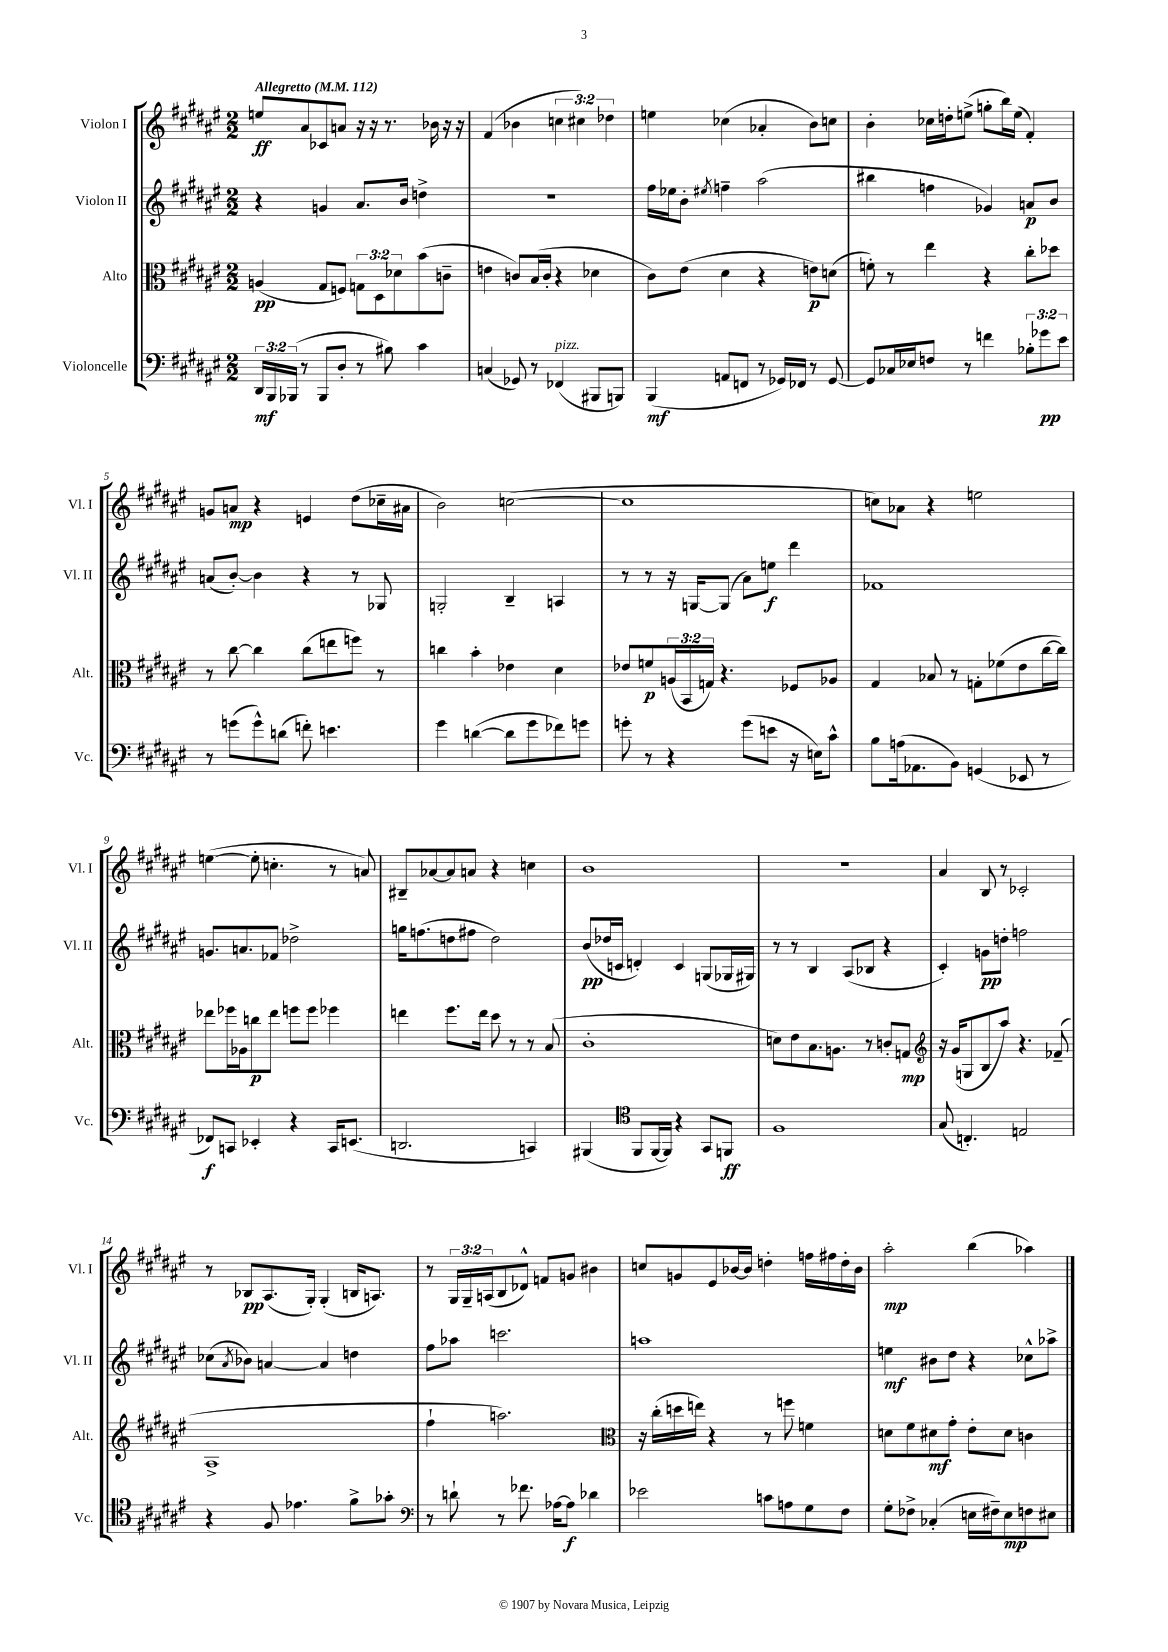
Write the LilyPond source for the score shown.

<<
\new StaffGroup <<
\new Staff = "s0" \with { instrumentName = "Violon I" shortInstrumentName = "Vl. I" } {
    \clef treble \key fis \major \numericTimeSignature \time 2/2 \override Staff.TupletNumber.text = #tuplet-number::calc-fraction-text \tempo "Allegretto" 4 = 112
    e''8\ff ais'8 ces'8 a'8 r16 r16 r8. bes'16 r16 r16 |
    fis'4( bes'4 \tuplet 3/2 { c''4 cis''4) des''4 } |
    e''4 ces''4( aes'4-. b'8) c''8 |
    b'4-. ces''16 d''16-. e''8->( g''8-. b''16) e''16( fis'4-.) |
    g'8 a'8\mp r4 e'4 dis''8( ces''16-- ais'16 |
    b'2) c''2~( |
    c''1 |
    c''8) aes'8 r4 e''2 |
    e''4~( e''8-. c''4.-. r8 a'8) |
    bis8-- aes'8~ aes'8 a'8 r4 c''4 |
    b'1 |
    R1 |
    ais'4 b8 r8 ces'2-. |
    r8 bes8\pp ais8.( gis16-.) gis4-.( b16 a8.) |
    r8 \tuplet 3/2 { gis16 gis16-- a16( } b8 des'8-^) f'8 g'8 bis'4 |
    c''8 g'8 eis'8 bes'16~ bes'16 d''4-. f''16 fis''16 d''16-. bes'16 |
    ais''2-.\mp b''4( aes''4) \bar "|." |
}
\new Staff = "s1" \with { instrumentName = "Violon II" shortInstrumentName = "Vl. II" } {
    \clef treble \key fis \major \numericTimeSignature \time 2/2
    r4 g'4 ais'8. b'16 d''4-> |
    R1 |
    fis''16 ees''16 b'8-. \acciaccatura { eis''8 } f''4-- ais''2( |
    bis''4 f''4 ges'4) a'8\p b'8 |
    a'8( b'8~-.) b'4 r4 r8 ges8 |
    g2-. b4-- a4 |
    r8 r8 r16 g16~ g8( ais'8) e''8\f dis'''4 |
    fes'1 |
    g'8. a'8. fes'8 des''2-> |
    g''16 f''8.( d''8 fis''8 d''2) |
    b'8\pp( des''16 c'16 d'4-.) c'4 g8( ges16 gis16) |
    r8 r8 b4 ais8( bes8 r4 |
    cis'4-.) g'8\pp d''8-. f''2 |
    ces''8( \acciaccatura { ais'8 } bes'8) a'4~ a'4 d''4 |
    fis''8 aes''8 c'''2. |
    a''1 |
    e''4\mf bis'8 dis''8 r4 ces''8-^ aes''8-> \bar "|." |
}
\new Staff = "s2" \with { instrumentName = "Alto" shortInstrumentName = "Alt." } {
    \clef alto \key fis \major \numericTimeSignature \time 2/2 \override Staff.TupletNumber.text = #tuplet-number::calc-fraction-text
    a4\pp( gis8 f8) \tuplet 3/2 { g8 dis8 des'8 } b'8( c'8-- |
    e'4 c'8) b16( c'16-. r4 des'4 |
    cis'8) eis'8( dis'4 r4 e'8\p) d'8( |
    f'8-.) r8 eis''4 r4 cis''8-. des''8 |
    r8 cis''8~ cis''4 cis''8( e''8 f''8) r8 |
    c''4 b'4-. ees'4 dis'4 |
    ees'8 f'8\p \tuplet 3/2 { a16( b,16 g16) } r4. fes8 aes8 |
    gis4 bes8 r8 g8-. fes'8( eis'8 cis''16~ cis''16) |
    ees''8 fes''16 aes16 c''8\p ees''8 f''8 f''8 fes''4 |
    e''4 fis''8. e''16 dis''8 r8 r8 b8( |
    cis'1-. |
    d'8) eis'8 b8. a8. r8 c'8-. g8\mp |
    \clef treble r16 gis'16( g8 b8 ais''8) r4. fes'8--( |
    ais1-> |
    fis''4-! a''2.) |
    \clef alto r16 cis''16-.( d''16 e''16) r4 r8 f''8 f'4 |
    d'8 fis'8 dis'8\mf gis'8-. eis'8-. dis'8 c'4 \bar "|." |
}
\new Staff = "s3" \with { instrumentName = "Violoncelle" shortInstrumentName = "Vc." } {
    \clef bass \key fis \major \numericTimeSignature \time 2/2 \override Staff.TupletNumber.text = #tuplet-number::calc-fraction-text
    \tuplet 3/2 { dis,16\mf b,,16 bes,,16( } r8 bes,,8 dis8-. r8 bis8) cis'4 |
    c4( ges,8) r8 fes,4^\markup { \italic "pizz." }( bis,,8 b,,8) |
    b,,4\mf( a,8 f,8 r8 ges,16) fes,16 r8 ges,8~ |
    ges,8 ces16 ees16 f8 r8 f'4 \tuplet 3/2 { bes8-. ges'8\pp eis'8 } |
    r8 g'8( g'8-^) d'8( f'8-.) e'4. |
    gis'4 d'4~( d'8 gis'8 fes'8) g'8 |
    g'8-. r8 r4 g'8( e'8 r16 e16) cis'8-^ |
    b8 a16( aes,8. b,8) g,4( ees,8 r8 |
    fes,8\f) c,8 ees,4-. r4 c,16 e,8.( |
    d,2. c,4) |
    bis,,4( \clef tenor fis,8 fis,16~ fis,16) r4 gis,8 f,8\ff |
    fis1 |
    gis8( c4.-.) e2 |
    r4 fis8 ees'4. fis'8-> ges'8-. |
    \clef bass r8 d'8-! r8 fes'8. aes16~ aes8\f des'4 |
    ees'2 c'8 a8 gis8 fis8 |
    gis8-. fes8-> ces4-.( e16 fis16--) e8\mp f8 eis8 \bar "|." |
}
>>
>>
